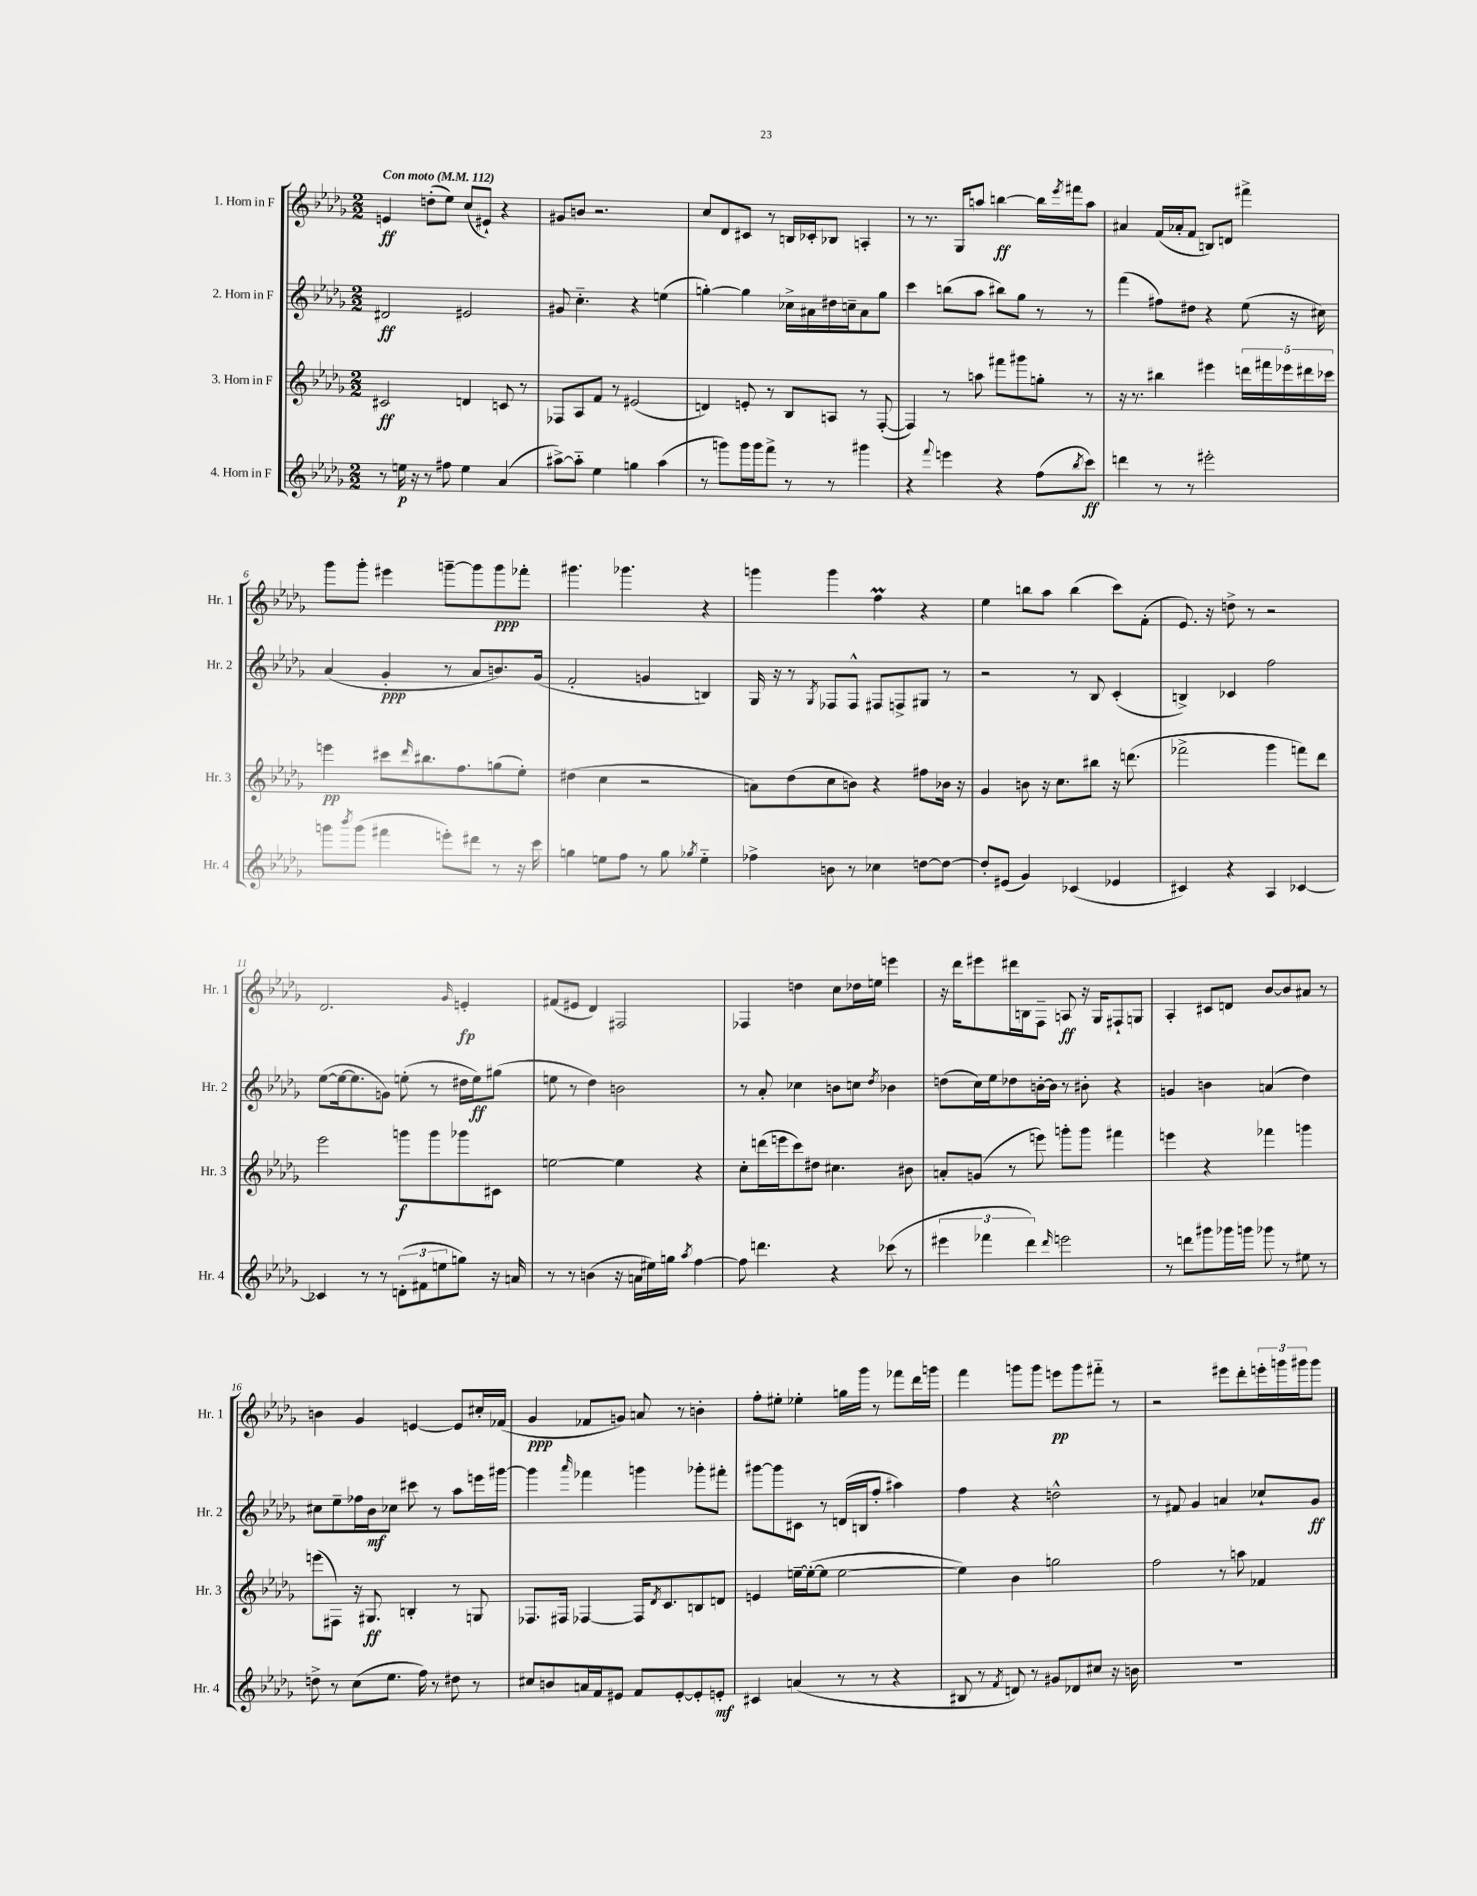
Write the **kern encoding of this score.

**kern	**dynam	**kern	**dynam	**kern	**dynam	**kern	**dynam
*part4	*part4	*part3	*part3	*part2	*part2	*part1	*part1
*staff4	*staff4	*staff3	*staff3	*staff2	*staff2	*staff1	*staff1
*I"4. Horn in F	*	*I"3. Horn in F	*	*I"2. Horn in F	*	*I"1. Horn in F	*
*I'Hr. 4	*	*I'Hr. 3	*	*I'Hr. 2	*	*I'Hr. 1	*
*clefG2	*	*clefG2	*	*clefG2	*	*clefG2	*
*k[b-e-a-d-g-]	*	*k[b-e-a-d-g-]	*	*k[b-e-a-d-g-]	*	*k[b-e-a-d-g-]	*
*M2/2	*	*M2/2	*	*M2/2	*	*M2/2	*
*MM112	*	*MM112	*	*MM112	*	*MM112	*
=1	=1	=1	=1	=1	=1	=1	=1
!	!	!	!	!	!	!LO:TX:a:B:t=Con moto	!
8r	.	2c#X/	ff	2d#X/	ff	4en/	ff
16een\	p	.	.	.	.	.	.
16r	.	.	.	.	.	.	.
8r	.	.	.	.	.	(8ddn'\L	.
8ff#X\	.	.	.	.	.	8ee-\J)	.
4ee\	.	4dn/	.	2e#X/	.	(8cc/L	.
.	.	.	.	.	.	8e#X`/J)	.
(4a-/	.	8cn/	.	.	.	4r	.
.	.	8r	.	.	.	.	.
=2	=2	=2	=2	=2	=2	=2	=2
[8aa#X^\L)	.	8F-X/L	.	8g#X/	.	8g#X/L	.
8aa#\J]	.	8A-/	.	4.cc\	.	8bn/J	.
4ee-\	.	8f/J	.	.	.	2.r	.
.	.	8r	.	.	.	.	.
4ggn\	.	(2e#X/	.	4r	.	.	.
(4aa#\	.	.	.	(4een\	.	.	.
=3	=3	=3	=3	=3	=3	=3	=3
8r	.	4dn/)	.	[4ggn'\)	.	8cc/L	.
8gggn\L)	.	.	.	.	.	8d-/	.
16ggg\L	.	8en'/	.	4gg\]	.	8c#X/J	.
16ggg\J	.	.	.	.	.	.	.
8fff^\J	.	8r	.	.	.	8r	.
8r	.	8B-/L	.	16cc-X^\LL	.	16Bn/LL	.
.	.	.	.	16a#X\	.	16c-X'/J	.
8r	.	8An/J	.	16dd#X\	.	8B-X/J	.
.	.	.	.	16ccn~\J	.	.	.
4ggg#X\	.	8r	.	8a#\	.	4An'/	.
.	.	([8F'/	.	8gg\J	.	.	.
=4	=4	=4	=4	=4	=4	=4	=4
4r	.	4F/])	.	4ccc\	.	8r	.
.	.	.	.	.	.	8.r	.
8qqfff/	.	.	.	.	.	.	.
4eeen\	.	8r	.	(8bbn\L	.	.	.
.	.	.	.	.	.	16G-/KL	.
.	.	8aan\	.	8aa-\J	.	8aan/J	.
4r	.	8fff#X\L	.	8bb#X\L)	.	[4bbn\	ff
.	.	8ggg#X\	.	8gg-\J	.	.	.
(8ff\L	.	8ggn'\J	.	8r	.	16bb\LL]	.
.	.	.	.	.	.	8qeee-/	.
.	.	.	.	.	.	16fff#X\J	.
8qbb-/	.	.	.	.	.	.	.
8ccc\J)	ff	8r	.	8r	.	8aa\J	.
=5	=5	=5	=5	=5	=5	=5	=5
4dddn\	.	16r	.	(4fff\	.	4a#X/	.
.	.	8.r	.	.	.	.	.
8r	.	4bb#X\	.	8ff#X\L)	.	(16f/LL	.
.	.	.	.	.	.	16a-X'/J	.
8r	.	.	.	8dd#X\J	.	8f/J	.
2eee#X'\	.	4eee#X\	.	4r	.	8Bn/L)	.
.	.	.	.	.	.	8dn/J	.
.	.	20dddn\LL	.	(8ee-\	.	4fff#X^\	.
.	.	20fff#X\	.	.	.	.	.
.	.	20eee-X\	.	.	.	.	.
.	.	.	.	16r	.	.	.
.	.	20ddd#X\	.	.	.	.	.
.	.	.	.	16cc#X\)	.	.	.
.	.	20ccc-X\JJ	.	.	.	.	.
!!LO:LB:g=z
=6	=6	=6	=6	=6	=6	=6	=6
8gggn\L	.	4eeen\	pp	(4a-/	.	8ggg-\L	.
8qbbb-/	.	.	.	.	.	.	.
(8ggg\J	.	.	.	.	.	8ggg-'\J	.
4fff#X\	.	8ccc#X\L	.	4g-'/	ppp	4eee#X\	.
.	.	16qqddd-/	.	.	.	.	.
.	.	8.bb#X\	.	.	.	.	.
8eeen'\L)	.	.	.	8r	.	[8gggn~\L	.
.	.	8.ff\	.	.	.	.	.
8ddd#X\J	.	.	.	8a-/L	.	8ggg\]	.
8r	.	(8ggn\	.	8.bn/)	.	8ggg\	ppp
16r	.	8ee-'\J)	.	.	.	8fff-X'\J	.
16ccc\	.	.	.	(16g-/Jk	.	.	.
=7	=7	=7	=7	=7	=7	=7	=7
4ggn\	.	(4dd#X\	.	2f'/	.	4.ggg#X\	.
8een\L	.	4cc\	.	.	.	.	.
8ff\J	.	.	.	.	.	4.ggg-X\	.
8r	.	2r	.	4gn/	.	.	.
8gg\	.	.	.	.	.	.	.
8qgg-X/	.	.	.	.	.	.	.
4ee\	.	.	.	4Bn/)	.	4r	.
=8	=8	=8	=8	=8	=8	=8	=8
4ff-X^\	.	8an\L)	.	16G-/	.	4gggn\	.
.	.	.	.	16r	.	.	.
.	.	(8dd-\	.	8r	.	.	.
.	.	.	.	8qG-/	.	.	.
8bn\	.	8cc\	.	8F-X/L	.	4ggg\	.
8r	.	8bn\J)	.	8F-^^/J	.	.	.
4cc-X\	.	4r	.	8F#X/L	.	4ffm\	.
.	.	.	.	8Fn^/	.	.	.
[8ddn\L	.	8ff#X\L	.	8G#X/J	.	4r	.
8dd\J_	.	16b-X\Jk	.	8r	.	.	.
.	.	16r	.	.	.	.	.
=9	=9	=9	=9	=9	=9	=9	=9
8dd'/L]	.	4g-/	.	2r	.	4ee-\	.
(8e#X/J	.	.	.	.	.	.	.
4g-/)	.	8bn\	.	.	.	8bbn\L	.
.	.	16r	.	.	.	8aa-\J	.
.	.	8.cc\L	.	.	.	.	.
(4c-X/	.	.	.	8r	.	(4bb\	.
.	.	8bb#X\J	.	8B-/	.	.	.
4e-X/	.	16r	.	(4c'/	.	8ccc\L)	.
.	.	(8.dddn\	.	.	.	.	.
.	.	.	.	.	.	(8f'\J	.
=10	=10	=10	=10	=10	=10	=10	=10
4c#X/)	.	2fff-X^\	.	4Bn^/)	.	8.e-/)	.
.	.	.	.	.	.	16r	.
4r	.	.	.	4c-X/	.	8ddn^\	.
.	.	.	.	.	.	8r	.
4A-/	.	4ggg-\	.	2ff\	.	2r	.
[4c-X/	.	8fffn\L)	.	.	.	.	.
.	.	8ddd-\J	.	.	.	.	.
!!LO:LB:g=z
=11	=11	=11	=11	=11	=11	=11	=11
4c-X/]	.	2eee-\	.	([8ee-\L	.	2.d-/	.
.	.	.	.	16ee-\k_	.	.	.
.	.	.	.	8.ee-\]	.	.	.
8r	.	.	.	.	.	.	.
8r	.	.	.	8gn\J)	.	.	.
(12dn'\L	.	8gggn\L	f	(8een'\	.	.	.
12f#X\	.	.	.	.	.	.	.
.	.	8ggg\	.	8r	.	.	.
12een\	.	.	.	.	.	.	.
.	.	.	.	.	.	16qqg-/	.
8ggn\J)	.	8ggg-X\	.	16dd#X\LL	.	4en'/	fp
.	.	.	.	16ee\J)	ff	.	.
16r	.	8c#X\J	.	(8gg#X\J	.	.	.
16an/	.	.	.	.	.	.	.
=12	=12	=12	=12	=12	=12	=12	=12
8r	.	[2een\	.	8een\	.	(8f#X/L	.
8r	.	.	.	8r	.	8e#X/J	.
(4bn\	.	.	.	4dd-\)	.	4d-/)	.
16r	.	4ee\]	.	2bn\	.	2F#X/	.
16an\LL	.	.	.	.	.	.	.
16ee#X\)	.	.	.	.	.	.	.
16ggn\JJ	.	.	.	.	.	.	.
8qaa-/	.	.	.	.	.	.	.
[4ff\	.	4r	.	.	.	.	.
=13	=13	=13	=13	=13	=13	=13	=13
8ff\]	.	8cc'\L	.	8r	.	4F-X/	.
4.dddn\	.	(16dddn\L	.	8a-'/	.	.	.
.	.	16eeen\J	.	.	.	.	.
.	.	8ccc\)	.	4cc-X\	.	4ddn\	.
.	.	8dd#X\J	.	.	.	.	.
4r	.	4.cc#X\	.	8bn\L	.	8cc\L	.
.	.	.	.	8ccn\J	.	16dd-X\L	.
.	.	.	.	.	.	16een\JJ	.
.	.	.	.	8qdd-/	.	.	.
(8ccc-X\	.	.	.	4b-X\	.	4eeen\	.
8r	.	8b#X\	.	.	.	.	.
=14	=14	=14	=14	=14	=14	=14	=14
6eee#X\	.	8an'/L	.	(8ddn\L	.	16r	.
.	.	.	.	.	.	16ddd-\KL	.
.	.	(8gn/J	.	16cc\L)	.	8eee#X\	.
6fff-X\	.	.	.	.	.	.	.
.	.	.	.	16ee-\J	.	.	.
.	.	8r	.	8dd-X\	.	16ddd#X\L	.
.	.	.	.	.	.	16Bn\J	.
6ddd-\)	.	.	.	.	.	.	.
.	.	8eeen\)	.	[16bn'\L	.	8F~\J	.
.	.	.	.	16b\JJ]	.	.	.
16qqddd-/	.	.	.	.	.	.	.
2eeen\	.	8gggn'\L	.	8r	.	8An/	ff
.	.	8ggg\J	.	8b#X'\	.	16r	.
.	.	.	.	.	.	16G-/KL	.
.	.	4fff#X\	.	4r	.	8F#X`/	.
.	.	.	.	.	.	8Gn/J	.
=15	=15	=15	=15	=15	=15	=15	=15
8r	.	4eeen\	.	4gn/	.	4A-'/	.
8dddn\L	.	.	.	.	.	.	.
8ggg#X\	.	4r	.	4bn\	.	8c#X/L	.
16ggg-X\L	.	.	.	.	.	8dn/J	.
16gggn\JJ	.	.	.	.	.	.	.
8ggg-X\	.	4fff-X\	.	(4an/	.	[8b-/L	.
8r	.	.	.	.	.	8b-/]	.
8ee#X\	.	4gggn\	.	4dd-\)	.	8a#X/J	.
8r	.	.	.	.	.	8r	.
!!LO:LB:g=z
=16	=16	=16	=16	=16	=16	=16	=16
8ddn^\	.	(8eeen\L	.	8cc#X\L	.	4bn\	.
8r	.	8F#X\J)	.	8ee-~\	.	.	.
(8cc\L	.	16r	.	16ff-X\L	.	4g-/	.
.	.	8.G#X/	ff	16b-\J	mf	.	.
8.ee-\J	.	.	.	8cc-X\J	.	.	.
.	.	4Bn'/	.	8ccc#X\	.	[4en/	.
16ff\)	.	.	.	.	.	.	.
8r	.	.	.	8r	.	.	.
8dd#X\	.	8r	.	8aa-\L	.	8e/L]	.
8r	.	8Gn/	.	16eeen\L	.	16cc#X'/L	.
.	.	.	.	[16ggg#X\JJ	.	(16f-X/JJ	.
=17	=17	=17	=17	=17	=17	=17	=17
8cc#X/L	.	8.F-X/L	.	4ggg#\]	.	4g-/	ppp
8bn/	.	.	.	.	.	.	.
.	.	16F#X/Jk	.	.	.	.	.
.	.	.	.	16qqaaa-/	.	.	.
16an/L	.	[4F-X/	.	4fff-X\	.	8f-X/L	.
16f/J	.	.	.	.	.	.	.
8e#X/J	.	.	.	.	.	8gn/J)	.
8f/L	.	16F-/KL]	.	4gggn\	.	8an/	.
.	.	8qd-/	.	.	.	.	.
.	.	8.c/	.	.	.	.	.
[8e#'/	.	.	.	.	.	8r	.
8e#'/]	.	8Bn/	.	8ggg-X'\L	.	4bn'\	.
8en'/J	mf	8dn/J	.	8fff#X'\J	.	.	.
=18	=18	=18	=18	=18	=18	=18	=18
4c#X/	.	4en/	.	[8ggg#X\L	.	8ff'\L	.
.	.	.	.	8ggg#\]	.	8ee#X'\J	.
(4an/	.	[16een~\LL	.	8c#X\J	.	4ee-X'\	.
.	.	(16ee'\J_	.	.	.	.	.
.	.	8ee\J]	.	8r	.	.	.
8r	.	[2ee\	.	(16dn/LL	.	16ggn\LL	.
.	.	.	.	16Bn/J	.	16ggg-\JJ	.
8r	.	.	.	8ff'/J	.	8r	.
4r	.	.	.	4aa#X\)	.	8fff-X\L	.
.	.	.	.	.	.	16ddd-\L	.
.	.	.	.	.	.	16gggn\JJ	.
=19	=19	=19	=19	=19	=19	=19	=19
8B#X/	.	4ee\])	.	4ff\	.	4fff\	.
8r	.	.	.	.	.	.	.
8qf/	.	.	.	.	.	.	.
8dn/)	.	4b-\	.	4r	.	8gggn\L	.
8r	.	.	.	.	.	8ggg\J	.
8g#X/L	.	2ggn\	.	2ddn^^\	.	8eeen\L	pp
8d-X/	.	.	.	.	.	8ggg\	.
8cc#X/J	.	.	.	.	.	8fff#X\J	.
16r	.	.	.	.	.	8r	.
16bn\	.	.	.	.	.	.	.
=20	=20	=20	=20	=20	=20	=20	=20
1r	.	2ff\	.	8r	.	2r	.
.	.	.	.	8f#X/	.	.	.
.	.	.	.	4g-/	.	.	.
.	.	8r	.	4an/	.	8eee#X\L	.
.	.	8aan\	.	.	.	8ddd-'\	.
.	.	4f-X/	.	8cc-X`/L	.	24eeen'\L	.
.	.	.	.	.	.	24gggn\	.
.	.	.	.	.	.	24ggg#X\J	.
.	.	.	.	8g-/J	ff	8ggg#\J	.
==	==	==	==	==	==	==	==
*-	*-	*-	*-	*-	*-	*-	*-
